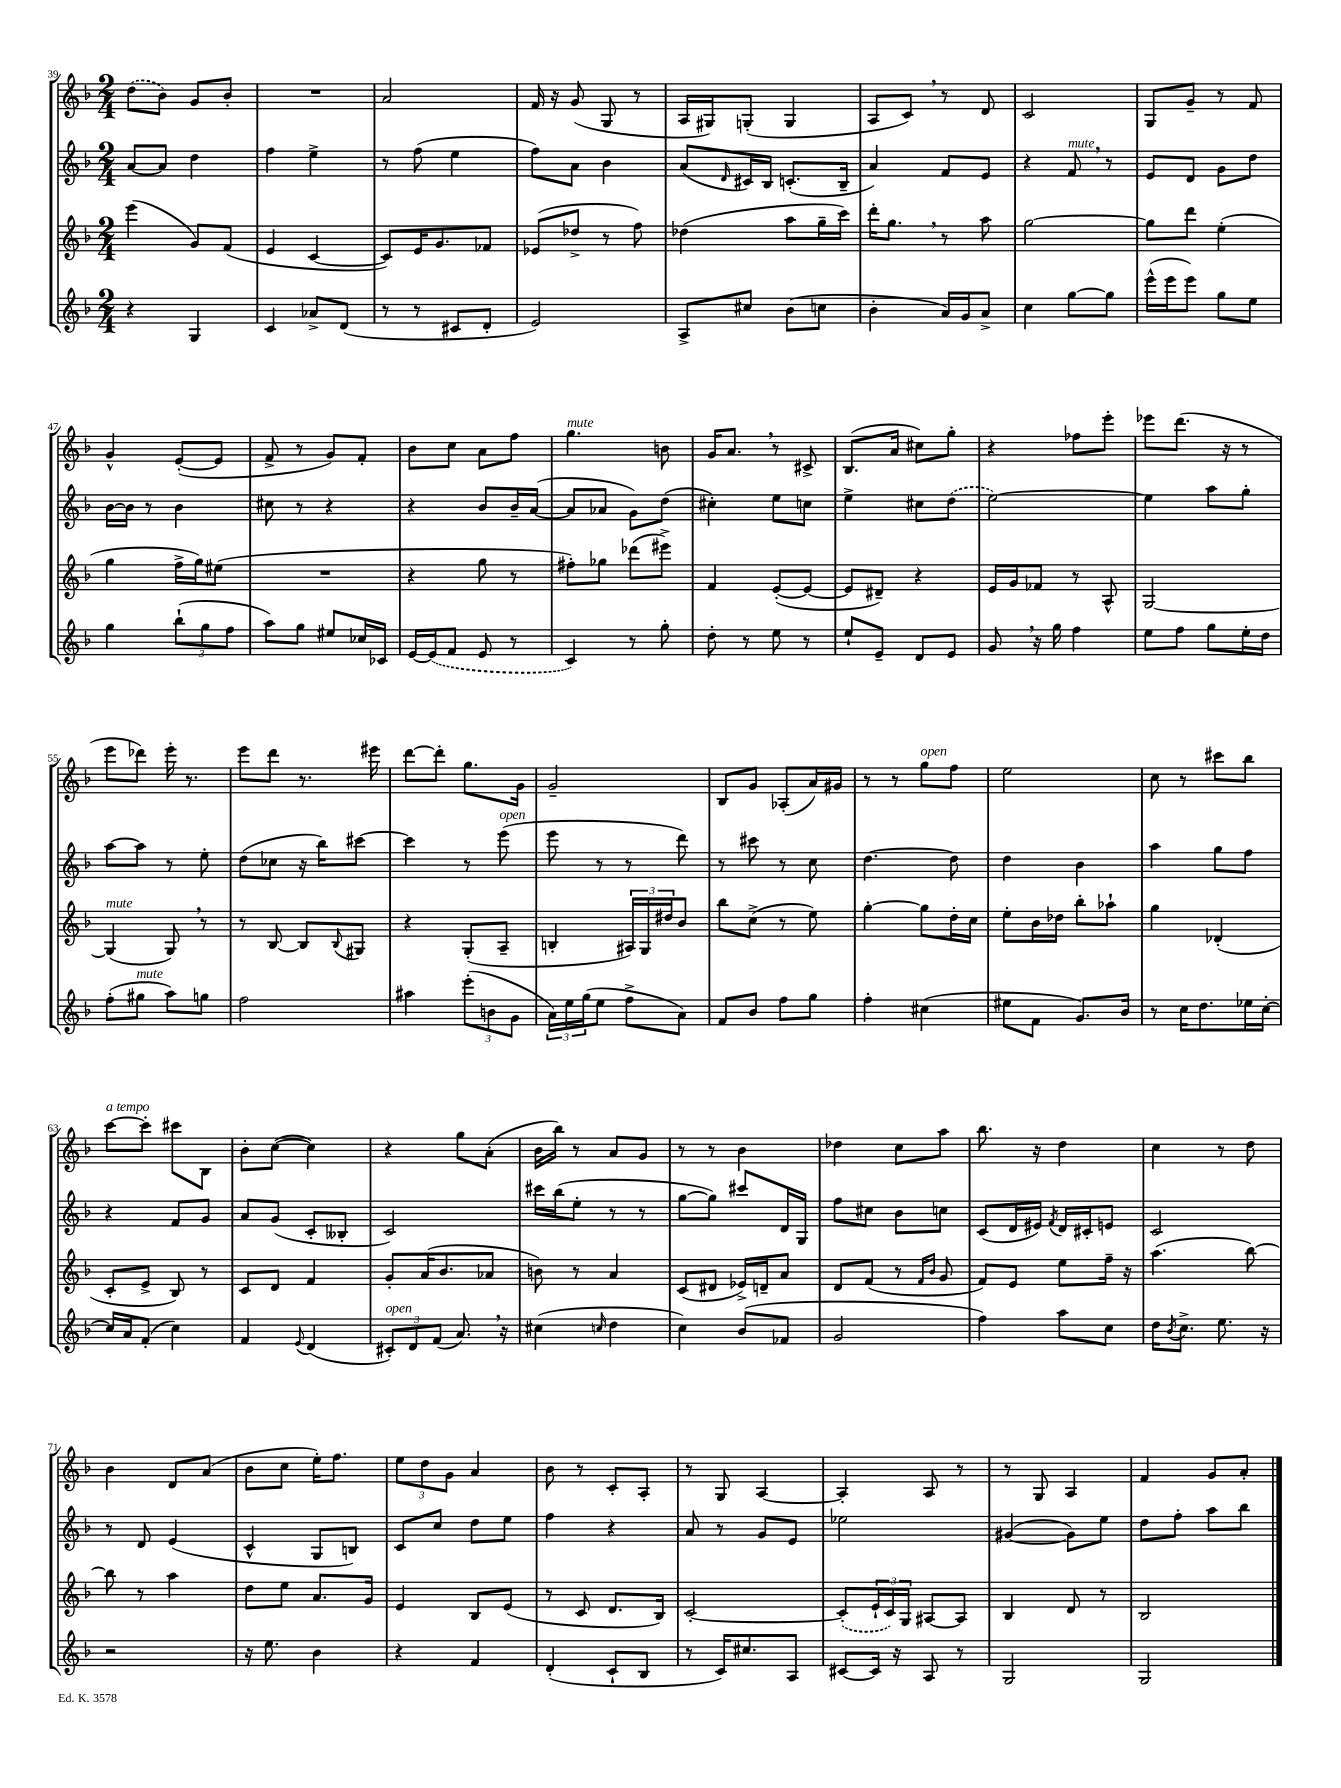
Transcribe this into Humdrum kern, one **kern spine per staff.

**kern	**kern	**kern	**kern
*staff4	*staff3	*staff2	*staff1
*clefG2	*clefG2	*clefG2	*clefG2
*k[b-]	*k[b-]	*k[b-]	*k[b-]
*M2/4	*M2/4	*M2/4	*M2/4
4r	(4eee\	[8a/L	(8dd\L
.	.	8a/]J	8b-\J)
4G/	8g/L)	4dd\	8g/L
.	(8f/J	.	8b-'/J
=	=	=	=
4c/	4e/	4ff\	2r
8a-^/L	[4c/	4ee^\	.
(8d/J	.	.	.
=	=	=	=
8r	8c/]L)	8r	2a/
8r	16e/K	(8ff\	.
.	8.g/	.	.
8c#/L	.	4ee\	.
8d'/J	8f-/J	.	.
=	=	=	=
2e/)	(8e-/L	8ff\L)	16f/
.	.	.	16r
.	8dd-^/J	8a\J	(8g/
.	8r	4b-\	8G/
.	8ff\)	.	8r
=	=	=	=
8A^/L	(4dd-\	(8a/L	16A/LL
.	.	.	16G#/J)
.	.	16qqd/	.
8cc#/J	.	16c#/L)	(8G'/J
.	.	16B-/JJ	.
(8b-\L	8aa\L	(8.c'/L	4G/
8cc\J	16gg~\L	.	.
.	16ccc\JJ)	16B-~/Jk	.
=	=	=	=
4b-'\	16ddd'\LK	4a/)	8A/L
.	8.gg\J	.	.
.	.	.	8c/J)
16a/LL)	8r	8f/L	8r
16g/J	.	.	.
8a^/J	8aa\	8e/J	8d/
=	=	=	=
4cc\	[2gg\	4r	2c/
[8gg\L	.	8f/	.
8gg\]J	.	8r	.
=	=	=	=
(16eee^^\LL	8gg\]L	8e/L	8G/L
16eee\J	.	.	.
8eee\J)	8ddd\J	8d/J	8g~/J
8gg\L	(4ee'\	8g\L	8r
8ee\J	.	8dd\J	8f/
=	=	=	=
4gg\	4gg\	[16b-\LL	4g^^/
.	.	16b-\]JJ	.
.	.	8r	.
(12bb-`\L	16ff^\LL	4b-\	([8e'/L
.	16gg\J)	.	.
12gg\	.	.	.
.	(8ee#\J	.	8e/]J
12ff\J	.	.	.
=	=	=	=
8aa\L)	2r	8cc#\	8f^/
8gg\J	.	8r	8r
8ee#/L	.	4r	8g/L)
16cc-/L	.	.	8f'/J
16c-/JJ	.	.	.
=	=	=	=
[16e/LL	4r	4r	8b-\L
(16e/]J	.	.	.
8f/J	.	.	8cc\J
8e/	8gg\	8b-/L	8a\L
8r	8r	16b-~/L	8ff\J
.	.	([16a/JJ	.
=	=	=	=
4c/)	8ff#'\L)	8a/]L	4.gg\
.	8gg-\J	8a-/J	.
8r	(8ddd-\L	8g\L)	.
8gg'\	8eee#^\J)	(8dd\J	8b\
=	=	=	=
8dd'\	4f/	4cc#'\)	16g/LK
.	.	.	8.a/J
8r	.	.	.
8ee\	([8e'/L	8ee\L	8r
8r	8e/_J	8cc\J	8c#^/
=	=	=	=
8ee`/L	8e/]L	4ee^\	(8.B-/L
8e~/J	8d#~/J)	.	.
.	.	.	16a/Jk
8d/L	4r	8cc#\L	8cc#\L)
8e/J	.	(8dd\J	8gg'\J
=	=	=	=
8g/	16e/LL	[2ee\)	4r
.	16g/J	.	.
16r	8f-/J	.	.
16gg\	.	.	.
4ff\	8r	.	8ff-\L
.	8A^^/	.	8eee'\J
=	=	=	=
8ee\L	[2G/	4ee\]	8eee-\L
8ff\J	.	.	(8.ddd\J
8gg\L	.	8aa\L	.
.	.	.	16r
16ee'\L	.	8gg'\J	8r
16dd\JJ	.	.	.
=	=	=	=
(8ff'\L	(4G/]	[8aa\L	8eee\L
8gg#\J	.	8aa\]J	8ddd-\J)
8aa\L)	8G/)	8r	16eee'\
.	.	.	8.r
8gg\J	8r	8ee'\	.
=	=	=	=
2ff\	8r	(8dd\L	8eee\L
.	[8B-/	8cc-\J	8ddd\J
.	8B-/]L	16r	8.r
.	.	16bb-\LK)	.
.	8qqB-/	.	.
.	8G#/J	[8ccc#\J	.
.	.	.	16eee#\
=	=	=	=
4aa#\	4r	4ccc#\]	[8ddd\L
.	.	.	8ddd'\]J
(12eee'\L	(8G'/L	8r	8.gg\L
12b\	.	.	.
.	8A~/J	(8eee\	.
12g\J	.	.	.
.	.	.	16g\Jk
=	=	=	=
24a\LL)	4B'/	8eee\	2g~/
24ee\	.	.	.
(24gg\J	.	.	.
8ee\J	.	8r	.
8ff^\L	24A#/LL)	8r	.
.	24G/	.	.
.	24dd#/J	.	.
8a\J)	8b-/J	8ddd\)	.
=	=	=	=
8f/L	8bb-\L	8r	8B-/L
8b-/J	(8cc^\J	8ccc#\	8g/J
8ff\L	8r	8r	(8A-'/L
8gg\J	8ee\)	8cc\	16a/L)
.	.	.	16g#/JJ
=	=	=	=
4ff'\	[4gg'\	[4.dd\	8r
.	.	.	8r
(4cc#\	8gg\]L	.	8gg\L
.	16dd'\L	8dd\]	8ff\J
.	16cc\JJ	.	.
=	=	=	=
8ee#\L	8ee'\L	4dd\	2ee\
8f\J	16b-\L	.	.
.	16dd-\JJ	.	.
8.g/L)	8bb-'\L	4b-\	.
.	8aa-`\J	.	.
16b-/Jk	.	.	.
=	=	=	=
8r	4gg\	4aa\	8cc\
16cc\LK	.	.	8r
8.dd\	.	.	.
.	(4d-'/	8gg\L	8ccc#\L
16ee-\L	.	8ff\J	8bb-\J
[16cc'\JJ	.	.	.
=	=	=	=
16cc/]LL	8c'/L	4r	[8ccc\L
16a/J	.	.	.
(8f'/J	8e^/J	.	8ccc'\]J
4cc\)	8B-/)	8f/L	8ccc#\L
.	8r	8g/J	8B-\J
=	=	=	=
4f/	8c/L	8a/L	8b-'\L
.	8d/J	(8g/J	([8cc\J
8qqe/	.	.	.
(4d/	4f/	8c'/L	4cc\])
.	.	8B--'/J	.
=	=	=	=
12c#'/L)	8g'/L	2c/)	4r
12d/	.	.	.
.	(16a/K	.	.
(12f/J	.	.	.
.	8.b-/	.	.
8.a/)	.	.	8gg\L
.	8a-/J	.	(8a'\J
16r	.	.	.
=	=	=	=
(4cc#\	8b\)	16ccc#\LL	16b-\LL
.	.	(16bb-\J	16bb-\JJ)
.	8r	8ee'\J	8r
16qqcc/	.	.	.
4dd\	4a/	8r	8a/L
.	.	8r	8g/J
=	=	=	=
4cc\)	(8c/L	[8gg\L	8r
.	8d#/J	8gg\]J)	8r
(8b-/L	16e-^/LL)	8ccc#/L	4b-\
.	16d~/J	.	.
8f-/J	8a/J	16d/L	.
.	.	16G/JJ	.
=	=	=	=
2g/	8d/L	8ff\L	4dd-\
.	(8f/J	8cc#\J	.
.	8r	8b-\L	8cc\L
.	16qqf/LL	.	.
.	16qqb-/JJ	.	.
.	8g/	8cc\J	8aa\J
=	=	=	=
4ff\)	8f/L)	(8c/L	8.bb-\
.	8e/J	16d/L	.
.	.	16e#/JJ)	16r
.	.	8qf/	.
8aa\L	8ee\L	16d/LL	4dd\
.	.	16c#'/J	.
8cc\J	16ff~\Jk	8e/J	.
.	16r	.	.
=	=	=	=
16dd\LK	(4.aa\	2c/	4cc\
8qb-/	.	.	.
8.cc^\J	.	.	.
8.ee\	.	.	8r
.	[8bb-\)	.	8dd\
16r	.	.	.
=	=	=	=
2r	8bb-\]	8r	4b-\
.	8r	8d/	.
.	4aa\	(4e/	8d/L
.	.	.	(8a/J
=	=	=	=
16r	8dd\L	4c^^/	8b-\L
8.ee\	.	.	.
.	8ee\J	.	8cc\J
4b-\	8.a/L	8G/L	16ee'\LK)
.	.	.	8.ff\J
.	.	8B/J)	.
.	16g/Jk	.	.
=	=	=	=
4r	4e/	8c/L	12ee\L
.	.	.	12dd\
.	.	8cc/J	.
.	.	.	12g\J
4f/	8B-/L	8dd\L	4a/
.	(8e/J	8ee\J	.
=	=	=	=
(4d'/	8r	4ff\	8b-\
.	8c/	.	8r
8c`/L	8.d/L	4r	8c'/L
8B-/J	.	.	8A'/J
.	16B-/Jk)	.	.
=	=	=	=
8r	[2c'/	8a/	8r
16c/LK)	.	8r	8G/
8.cc#/	.	.	.
.	.	8g/L	[4A/
8A/J	.	8e/J	.
=	=	=	=
[8c#/L	(8c'/]L	2ee-\	4A'/]
16c#/]Jk	24e`/L	.	.
.	24c/)	.	.
16r	.	.	.
.	24G/JJ	.	.
8A/	[8A#/L	.	8A/
8r	8A#/]J	.	8r
=	=	=	=
2G/	4B-/	([4g#/	8r
.	.	.	8G/
.	8d/	8g#\]L)	4A/
.	8r	8ee\J	.
=	=	=	=
2G/	2B-/	8dd\L	4f/
.	.	8ff'\J	.
.	.	8aa\L	8g/L
.	.	8bb-\J	8a'/J
==	==	==	==
*-	*-	*-	*-
